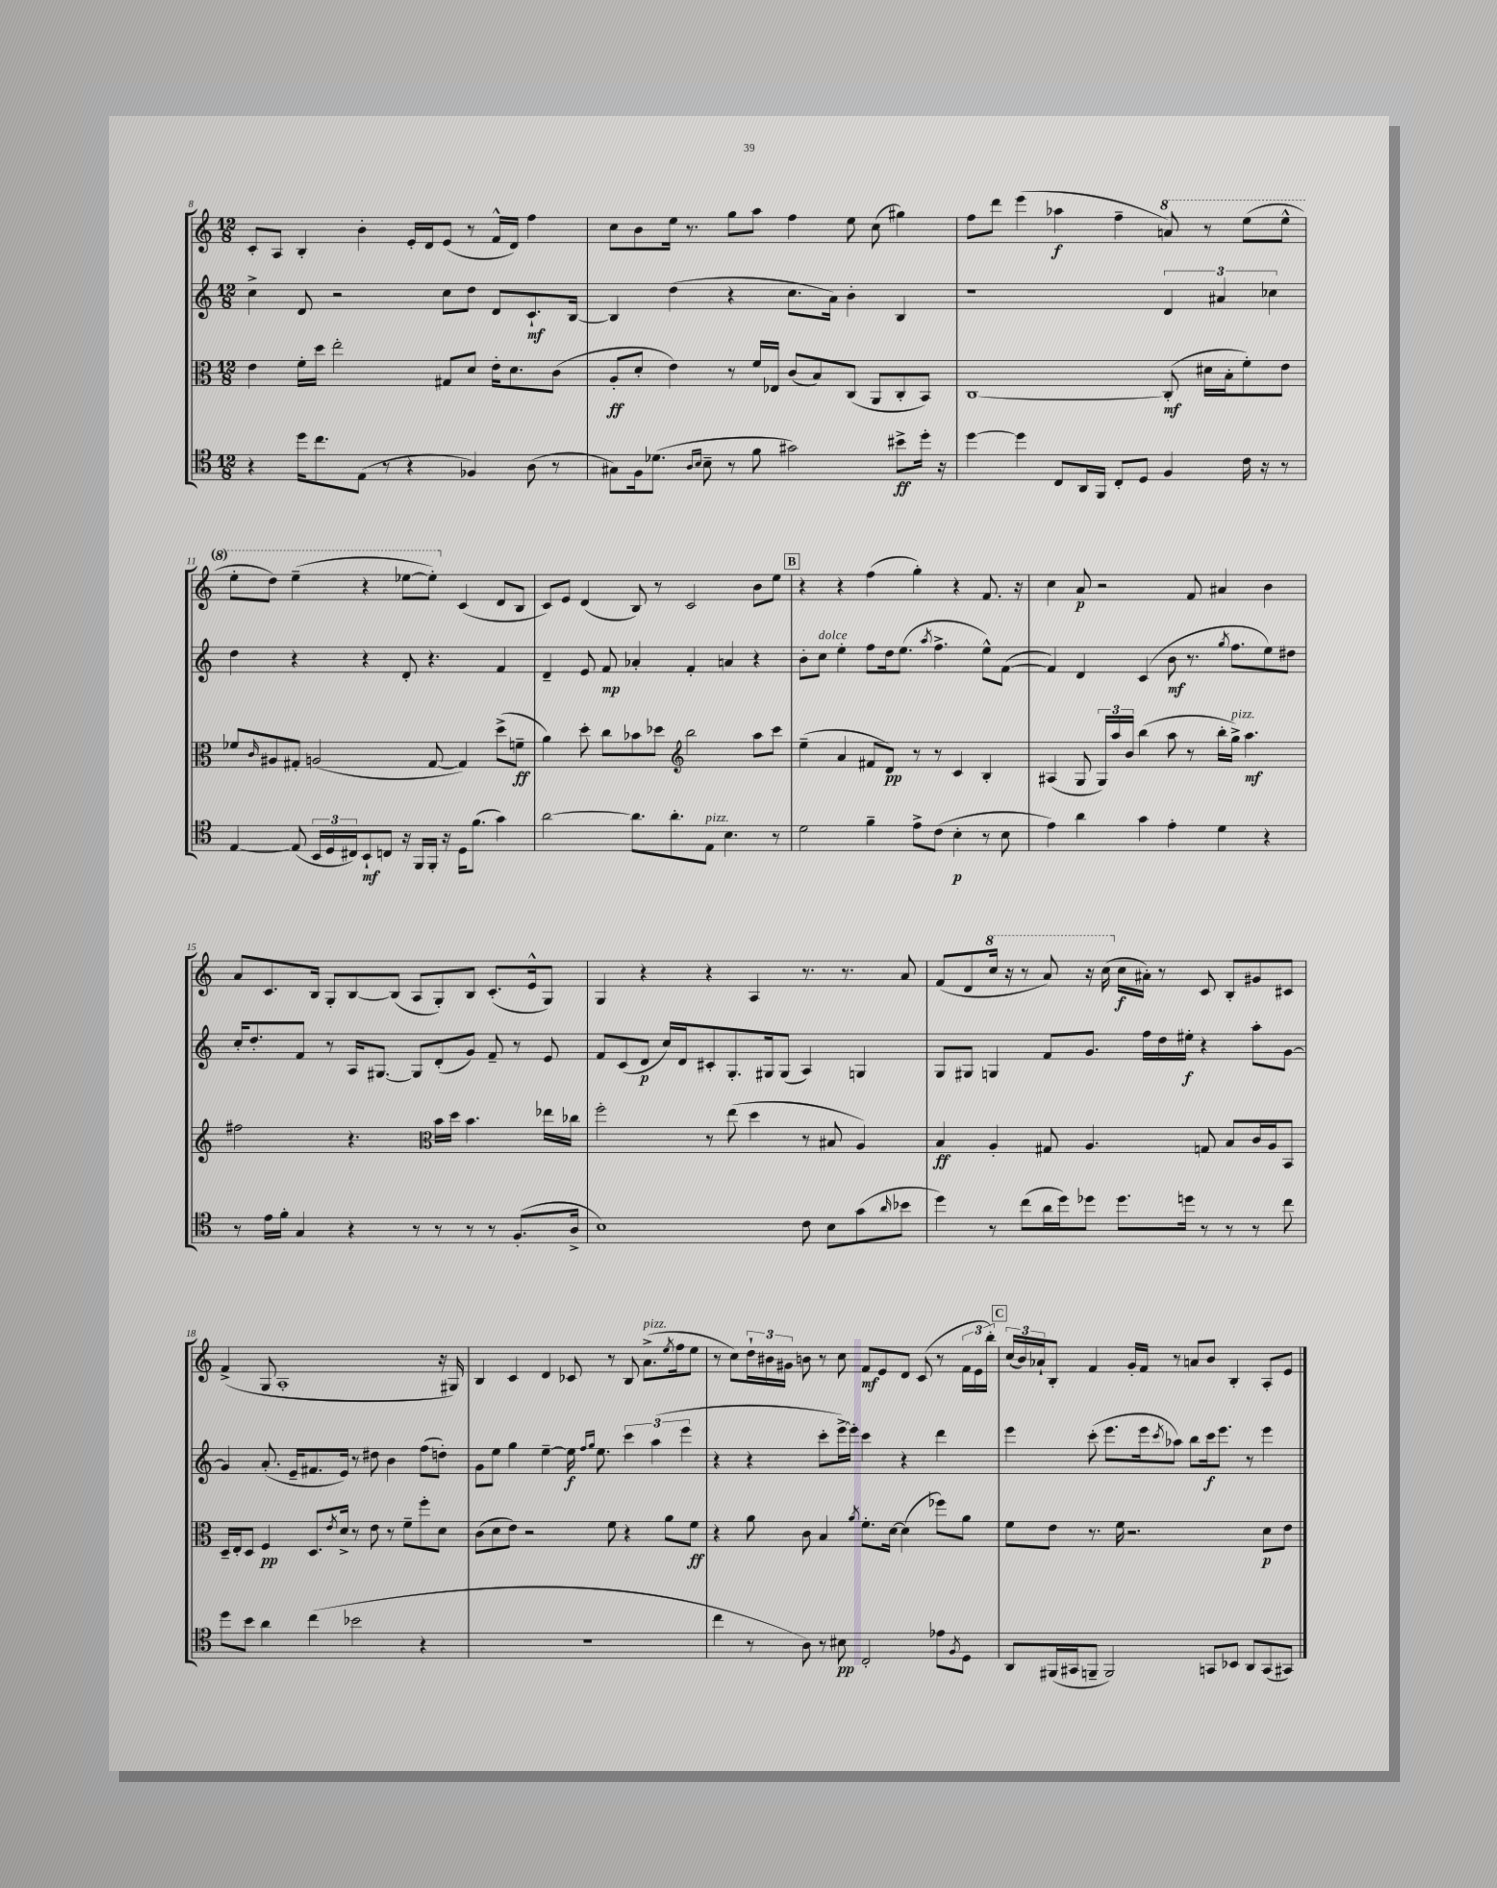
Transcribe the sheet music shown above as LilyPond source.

<<
\new StaffGroup <<
\new Staff = "s0" {
    \clef treble \key c \major \numericTimeSignature \time 12/8
    c'8-. a8 b4-. b'4-. e'16-. d'16 e'8( r8 f'16-^ d'16) f''4 |
    c''8 b'8 e''16 r8. g''8 a''8 f''4 e''8 c''8( gis''4) |
    f''8 d'''8 e'''4( aes''4\f f''4-- \ottava #1 a''8) r8 e'''8( e'''8-^ |
    e'''8-. d'''8) e'''4--( r4 ees'''8~ ees'''8-.) \ottava #0 c'4( d'8 b8 |
    c'8) e'8 d'4( b8) r8 c'2 b'8 e''8 |
    \mark \markup { \box "B" } r4 r4 f''4( g''4-.) r4 f'8. r16 |
    c''4 a'8\p r2 f'8 ais'4 b'4 |
    a'8 c'8. b16 g8-. b8~ b8( a8 g8-.) b8 c'8.-.( e'16-^ g8) |
    g4 r4 r4 a4 r8. r8. a'8 |
    f'8( d'8 \ottava #1 c'''16 r16 r8 a''8) r16 c'''16( \ottava #0 c''16\f ais'16-.) r8 c'8 b8-. gis'8 cis'8 |
    f'4->( g8 a1-. r16 gis16) |
    b4 c'4 d'4 ces'8 r8 b8 a'8.->^\markup { \italic "pizz." }( \acciaccatura { e''8 } f''16 e''8 |
    r8 c''8) \tuplet 3/2 { d''16-! bis'16 gis'16 } b'8 r8 c''8 f'8\mf e'8 d'8 c'8( r8 \tuplet 3/2 { f'16 e'16 b''16-.) } |
    \mark \markup { \box "C" } \tuplet 3/2 { c''16( b'16) aes'16-! } b8-. f'4 g'16-. f'16 r8 a'8 b'8 b4-. a8-. e'8 \bar "|." |
}
\new Staff = "s1" {
    \clef treble \key c \major \numericTimeSignature \time 12/8
    c''4-> d'8 r2 c''8 d''8 d'8 c'8.-!\mf b16~ |
    b4 d''4( r4 c''8. a'16) b'4-. b4 |
    r1 \tuplet 3/2 { d'4 ais'4 ces''4 } |
    d''4 r4 r4 d'8-. r4. f'4 |
    d'4-- e'8 f'8\mp aes'4-. f'4-. a'4 r4 |
    \mark \markup { \box "B" } b'8-. c''8^\markup { \italic "dolce" } e''4-. f''8 d''16 e''8.( \acciaccatura { a''8 } f''4.-> e''8-^) f'8~( |
    f'4) d'4 c'4( b'8\mf r8. \acciaccatura { g''8 } f''8. e''8) dis''8 |
    c''16-. d''8.-. f'8 r8 a16 gis8.~ gis8 d'8-.( g'8) f'8-- r8 e'8 |
    f'8 c'8( d'8\p c''16) d'16 cis'8-. g8.-. gis16 gis8( a4) g4 |
    g8 gis8 g4 f'8 g'8. f''16 d''16 eis''16-.\f r4 a''8-. g'8~ |
    g'4 a'8.-.( e'16-- fis'8. e'16) r8 dis''8 b'4 f''8( d''8-.) |
    g'8 e''8 g''4 e''4~-- e''16\f \grace { f''16 g''16 } e''8. \tuplet 3/2 { c'''4 a''4( e'''4 } |
    r4 r4 c'''8-. e'''16~->) e'''16-. c'''4 r4 d'''4 |
    \mark \markup { \box "C" } e'''4 c'''8-.( e'''8. e'''16 \acciaccatura { c'''8 } aes''8) b''8 c'''16\f e'''8. r8 e'''4 \bar "|." |
}
\new Staff = "s2" {
    \clef alto \key c \major \numericTimeSignature \time 12/8
    e'4 f'16-. d''16 e''2-. gis8 d'8 e'16-. d'8. c'8( |
    a8-.\ff d'8-. e'4) r8 f'16 ees16 c'8( b8) c8( a,8 c8-. b,8) |
    c1~ c8-.\mf( dis'16 b16-. f'8-.) e'8 |
    fes'8 \grace { c'16 } ais8 gis8-. a2( gis8~ gis4) d''8->( f'8--\ff |
    a'4) d''8-. c''8 bes'8 des''8 \clef treble b''2 a''8 c'''8 |
    \mark \markup { \box "B" } e''4--( a'4 fis'8 d'8\pp) r8 r8 c'4 b4-. |
    ais4( g8 \tuplet 3/2 { g16) a''16 b'16 } b''4( a''8 r8 b''16-. g''16->^\markup { \italic "pizz." }) a''4.\mf |
    fis''2 r4. \clef alto b'16 d''16 b'4. ees''16 ces''16 |
    f''2-. r8 e''8( d''4 r8 bis8 a4) |
    b4\ff a4-. gis8 a4. g8 b8 c'16 a16 b,8 |
    d16-- e16-. d8 f4\pp d8. \acciaccatura { e'8 } d'16-> r8 e'8 r8 f'8-- f''8-. d'8 |
    c'8( d'8 e'8) r2 f'8 r4 a'8 f'8\ff |
    r4 a'8 c'8 b4 \acciaccatura { a'8 } f'8.-. d'16~ d'4( fes''8) a'8 |
    \mark \markup { \box "C" } f'8 e'8 r8. f'16 r2. d'8\p e'8 \bar "|." |
}
\new Staff = "s3" {
    \clef tenor \key c \major \numericTimeSignature \time 12/8
    r4 d''16 c''8. e8( r8 r4 fes4) a8( r8 |
    gis8) f16 des'8.( \grace { a16 b16 } b8-- r8 f'8 gis'2) bis'8->\ff d''16-. r16 |
    d''4~ d''4 c8 a,16 f,16 c8-. d8 f4 c'16 r16 r8 |
    e4~ e8( \tuplet 3/2 { b,16 d16 cis16) } b,8-!\mf c8 r16 f,16 f,16-. r16 d16 f'8.( g'4) |
    a'2~ a'8. a'8.-. e8^\markup { \italic "pizz." } b4. r8 |
    \mark \markup { \box "B" } d'2 f'4-- e'8-> c'8( b4-.\p r8 b8 |
    e'4) a'4 g'4 e'4-. d'4 r4 |
    r8 e'16 f'16-. g4 r4 r8 r8 r8 r8 f8.-.( a16-> |
    b1) c'8 b8 g'8( \grace { a'16 } bes'8 |
    d''4) r8 c''8( a'16 d''16) des''8 des''8. d''16 r8 r8 r8 c''8 |
    d''8 b'8 a'4 c''4( bes'2 r4 |
    R1. |
    c''4 r8 a8) r8 bis8\pp c2-. ees'8 \acciaccatura { f8 } d8 |
    \mark \markup { \box "C" } a,8 fis,16( gis,16 f,8-- f,2) g,8 bes,8 a,8 g,8( gis,8) \bar "|." |
}
>>
>>
\layout { \context { \Score currentBarNumber = #8 } }
